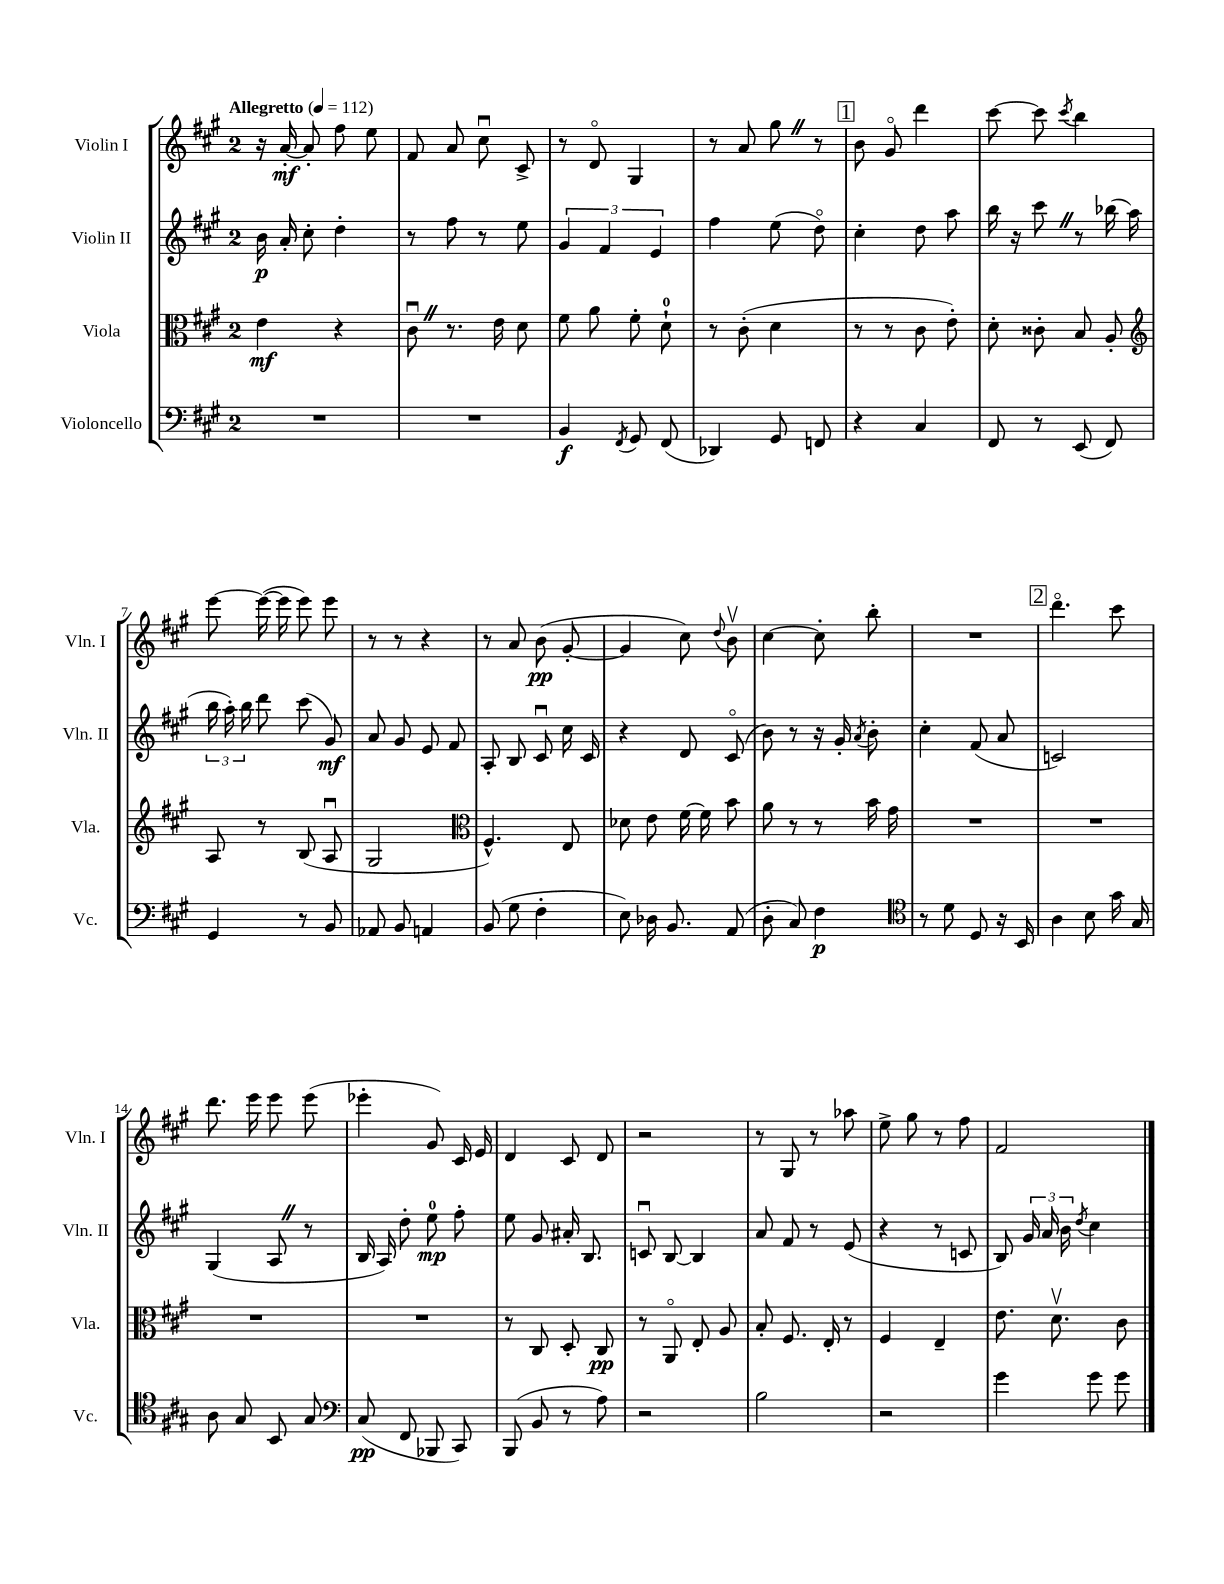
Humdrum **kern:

**kern	**kern	**kern	**kern
*staff4	*staff3	*staff2	*staff1
*clefF4	*clefC3	*clefG2	*clefG2
*k[f#c#g#]	*k[f#c#g#]	*k[f#c#g#]	*k[f#c#g#]
*M2/4	*M2/4	*M2/4	*M2/4
*MM112	*MM112	*MM112	*MM112
2r	4e	16b	16r
.	.	16a'	[16a'
.	.	8cc#'	8a']
.	4r	4dd'	8ff#
.	.	.	8ee
=	=	=	=
2r	8c#u	8r	8f#
.	8.r	8ff#	8a
.	.	8r	8cc#u
.	16e	.	.
.	8d	8ee	8c#^
=	=	=	=
4BB	8f#	6g#	8r
.	8a	.	8do
.	.	6f#	.
8qFF#	.	.	.
8GG#	8f#'	.	4G#
.	.	6e	.
(8FF#	8d`	.	.
=	=	=	=
4DD-)	8r	4ff#	8r
.	(8c#'	.	8a
8GG#	4d	(8ee	8gg#
8FF	.	8ddo)	8r
=	=	=	=
4r	8r	4cc#'	8b
.	8r	.	8g#o
4C#	8c#	8dd	4ddd
.	8e')	8aa	.
=	=	=	=
8FF#	8d'	16bb	[8ccc#
.	.	16r	.
8r	8c##'	8ccc#	8ccc#]
.	.	.	8qccc#
(8EE	8B	8r	4bb
8FF#)	8A'	(16bb-	.
.	.	16aa	.
=	=	=	=
*	*clefG2	*	*
4GG#	8A	24bb	[8eee
.	.	24aa')	.
.	.	24bb	.
.	8r	8ddd	(16eee_
.	.	.	16eee]
8r	(8B	(8ccc#	8eee)
8BB	8Au	8g#)	8eee
=	=	=	=
8AA-	2G#	8a	8r
8BB	.	8g#	8r
4AA	.	8e	4r
.	.	8f#	.
=	=	=	=
*	*clefC3	*	*
(8BB	4.F#^^)	8A'	8r
8G#	.	8B	8a
4F#'	.	8c#u	(8b
.	8E	16cc#	[8g#'
.	.	16c#	.
=	=	=	=
8E)	8d-	4r	4g#]
16D-	8e	.	.
8.BB	.	.	.
.	[16f#	8d	8cc#)
.	16f#]	.	.
.	.	.	8qqdd
(8AA	8b	(8c#o	8bv
=	=	=	=
8D'	8a	8b)	[4cc#
8C#)	8r	8r	.
4F#	8r	16r	8cc#']
.	.	16g#'	.
.	.	8qa	.
.	16b	8b'	8bb'
.	16g#	.	.
=	=	=	=
*clefC4	*	*	*
8r	2r	4cc#'	2r
8d	.	.	.
8D	.	(8f#	.
16r	.	8a	.
16BB	.	.	.
=	=	=	=
4A	2r	2c)	4.dddo
8B	.	.	.
16g#	.	.	8ccc#
16G#	.	.	.
=	=	=	=
8A	2r	(4G#	8.ddd
8G#	.	.	.
.	.	.	16eee
8BB	.	8A	8eee
8G#	.	8r	(8eee
=	=	=	=
*clefF4	*	*	*
(8C#	2r	16B	4eee-'
.	.	16A)	.
8FF#	.	8dd'	.
8BBB-	.	8ee	8g#)
8CC#)	.	8ff#'	16c#
.	.	.	16e
=	=	=	=
(8BBB	8r	8ee	4d
8BB	8C#	8g#	.
8r	8D'	16a#'	8c#
.	.	8.B	.
8A)	8C#	.	8d
=	=	=	=
2r	8r	8cu	2r
.	8AAo	[8B	.
.	8E'	4B]	.
.	8A	.	.
=	=	=	=
2B	8B'	8a	8r
.	8.F#	8f#	8G#
.	.	8r	8r
.	16E'	.	.
.	8r	(8e	8aa-
=	=	=	=
2r	4F#	4r	8ee^
.	.	.	8gg#
.	4E~	8r	8r
.	.	8c	8ff#
=	=	=	=
4g#	8.e	8B)	2f#
.	.	24g#	.
.	.	24a	.
.	8.dv	.	.
.	.	24b	.
.	.	8qdd	.
8g#	.	4cc#	.
8g#	8c#	.	.
==	==	==	==
*-	*-	*-	*-
